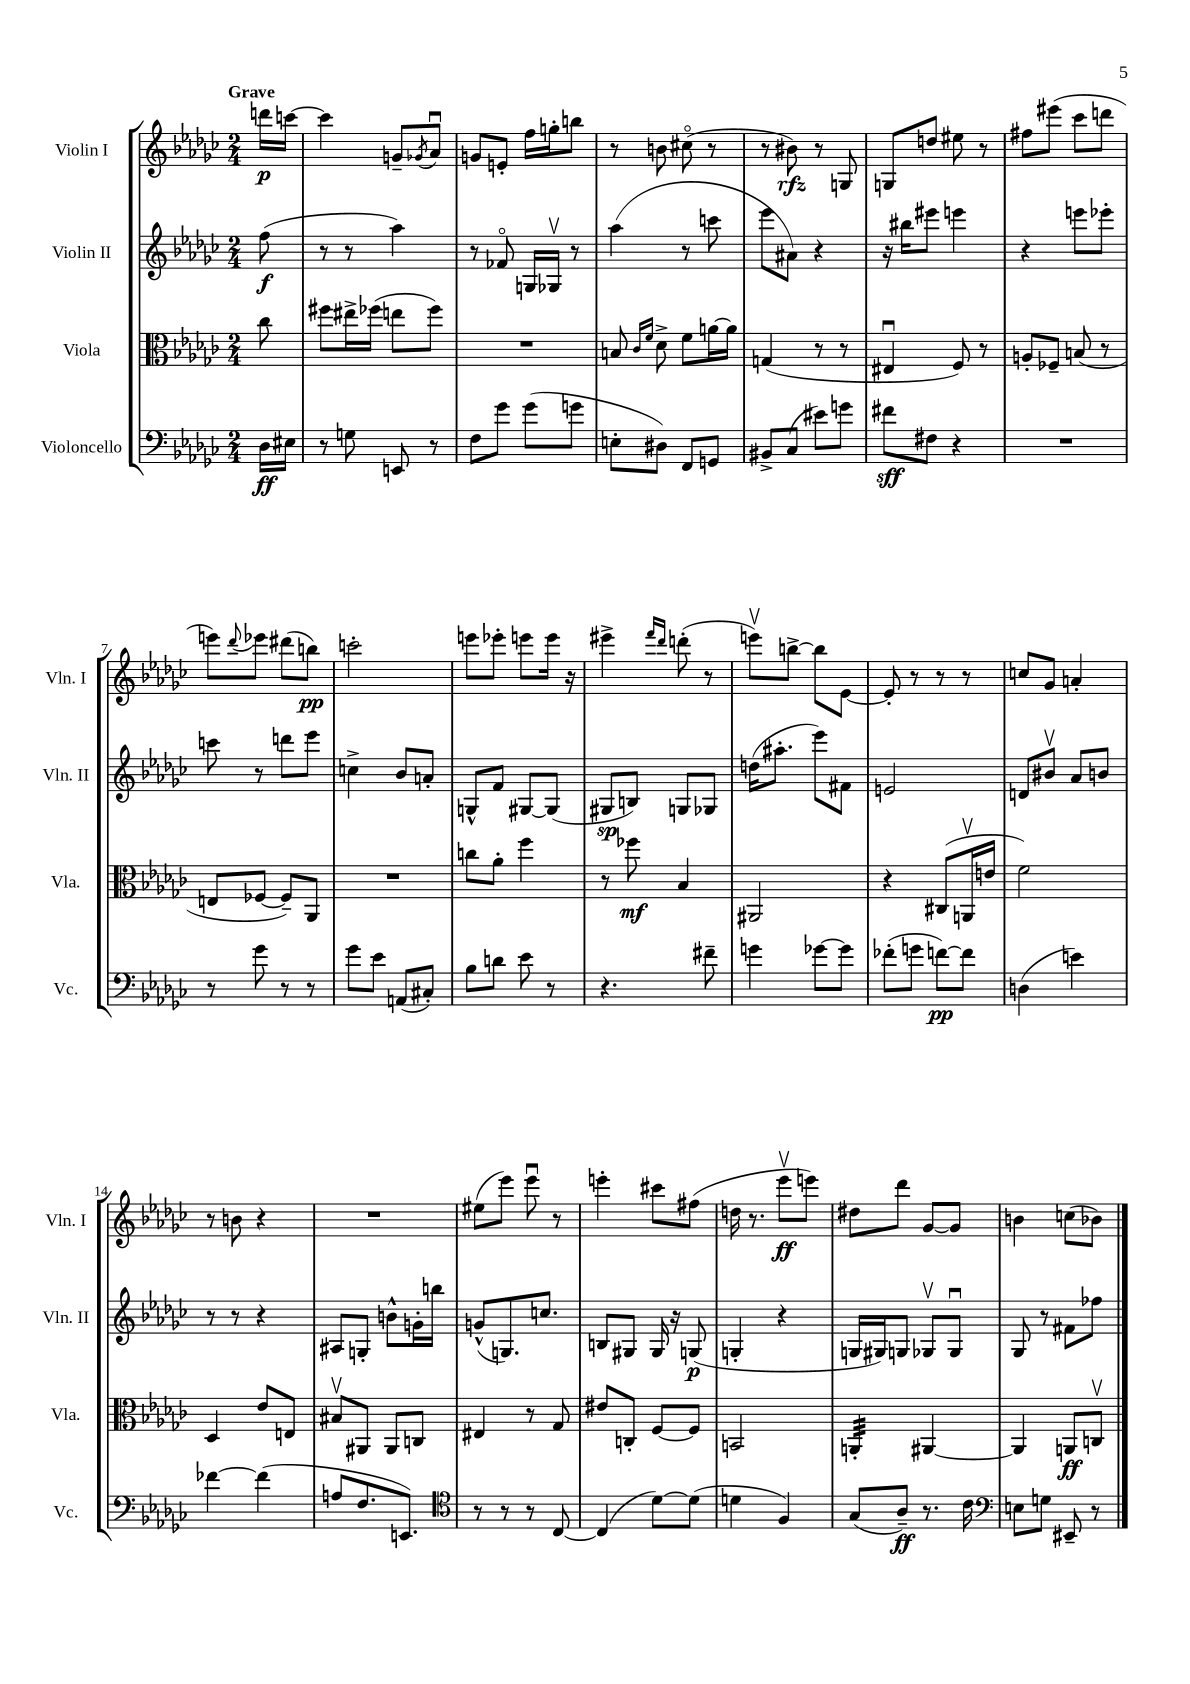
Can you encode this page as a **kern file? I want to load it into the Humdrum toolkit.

**kern	**kern	**kern	**kern
*staff4	*staff3	*staff2	*staff1
*clefF4	*clefC3	*clefG2	*clefG2
*k[b-e-a-d-g-c-]	*k[b-e-a-d-g-c-]	*k[b-e-a-d-g-c-]	*k[b-e-a-d-g-c-]
*M2/4	*M2/4	*M2/4	*M2/4
16D-	8cc-	(8ff	16ddd
16E#	.	.	[16ccc
=	=	=	=
8r	8ff#	8r	4ccc]
8G	16ee#^	8r	.
.	(16ff-	.	.
8EE	8ee	4aa-)	8g~
.	.	.	8qg-
8r	8ff-)	.	8a-u
=	=	=	=
8F	2r	8r	8g
8g-	.	8f-o	8e'
(8g-	.	16G	16ff
.	.	16G-v	16gg'
8g	.	8r	8bb
=	=	=	=
8E'	8B	(4aa-	8r
.	16qqc-	.	.
.	16qqf	.	.
8D#)	8d-^	.	8b
8FF	8f	8r	(8cc#o
8GG	[16a	8ccc	8r
.	16a]	.	.
=	=	=	=
8BB#^	(4G	8eee-	8r
(8C-	.	8a#)	8b#)
8e#)	8r	4r	8r
8g	8r	.	8G
=	=	=	=
8f#	4E#u	16r	8G
.	.	16bb#	.
8F#	.	8eee#	8dd
4r	8F)	4eee	8ee#
.	8r	.	8r
=	=	=	=
2r	8A'	4r	8ff#
.	8F-~	.	(8eee#
.	(8B	8eee	8ccc-
.	8r	8eee-'	8ddd
=	=	=	=
8r	8E	8ccc	8eee)
.	.	.	8qqddd-
8g-	[8F-	8r	8eee-
8r	8F-~])	8ddd	(8ddd#
8r	8AA-	8eee-	8bb)
=	=	=	=
8g-	2r	4cc^	2ccc'
8e-	.	.	.
(8AA	.	8b-	.
8C#')	.	8a'	.
=	=	=	=
8B-	8cc	8G^^	8eee
8d	8a-'	8f	8eee-'
8e-	4ff	[8G#	8eee
8r	.	(8G#]	16eee
.	.	.	16r
=	=	=	=
4.r	8r	8G#	4eee#^
.	8ff-	8B)	.
.	.	.	16qqfff
.	.	.	16qqddd-
.	4B-	8G	(8ddd'
8f#~	.	8G-	8r
=	=	=	=
4g	2AA#	(16dd	8eeev)
.	.	8.aa#'	.
.	.	.	[8bb^
[8g-	.	8eee-)	8bb]
8g-]	.	8f#	[8e-
=	=	=	=
(8f-'	4r	2e	8e-']
8g	.	.	8r
[8f)	(8C#	.	8r
8f]	16AAv	.	8r
.	16e	.	.
=	=	=	=
(4D	2f)	8d	8cc
.	.	8b#v	8g-
4e)	.	8a-	4a'
.	.	8b	.
=	=	=	=
[4f-	4D-	8r	8r
.	.	8r	8b
(4f-]	8e-	4r	4r
.	8E	.	.
=	=	=	=
8A	8B#v	8A#	2r
8.F	8AA#	8G'	.
.	8AA#	8b^^	.
8.EE)	.	.	.
.	8C	16g'	.
.	.	16bb	.
=	=	=	=
*clefC4	*	*	*
8r	4E#	(8g^^	(8ee#
8r	.	8.G)	8eee-)
8r	8r	.	8eee-u
.	.	8.cc	.
[8C-	8G-	.	8r
=	=	=	=
(4C-]	8e#	8B	4eee'
.	8C'	8G#	.
[8d-)	[8F	16G#	8ccc#
.	.	16r	.
(8d-]	8F]	(8G	(8ff#
=	=	=	=
4d	2BB	4G'	16dd
.	.	.	8.r
4F)	.	4r	8eee-v
.	.	.	8eee)
=	=	=	=
(8G-	4AA'	16G	8dd#
.	.	16G#)	.
8A-~)	.	8G	8ddd-
8.r	[4AA#	8G-v	[8g-
.	.	8G-u	8g-]
16c-	.	.	.
=	=	=	=
*clefF4	*	*	*
8E	4AA#]	8G-	4b
8G	.	8r	.
8EE#~	8AA	8f#	(8cc
8r	8Cv	8ff-	8b-)
==	==	==	==
*-	*-	*-	*-
